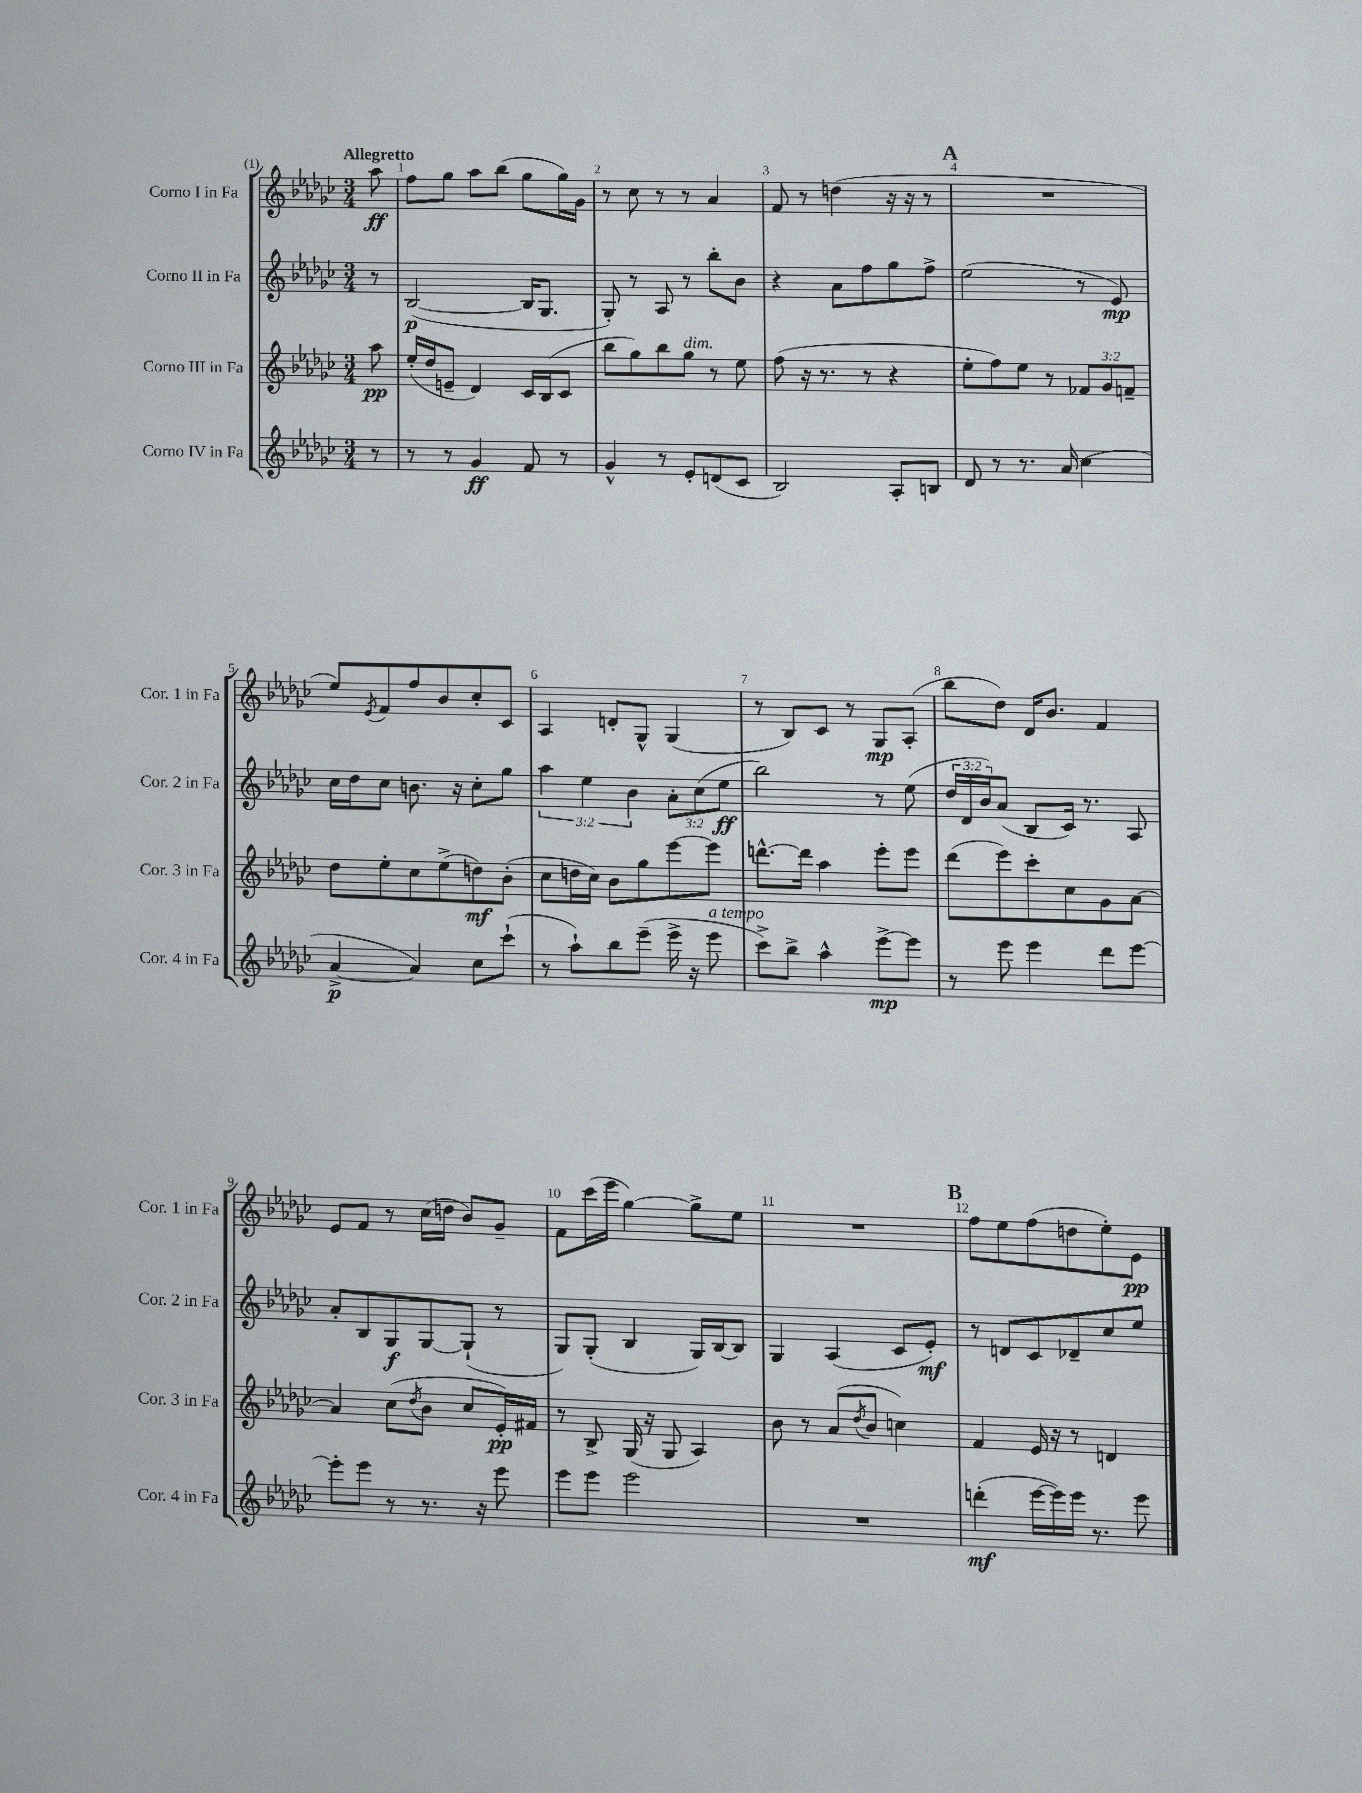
<<
\new StaffGroup <<
\new Staff = "s0" \with { instrumentName = "Corno I in Fa" shortInstrumentName = "Cor. 1 in Fa" } {
    \clef treble \key ges \major \numericTimeSignature \time 3/4 \partial 8 \tempo "Allegretto"
    aes''8\ff |
    f''8 ges''8 aes''8 bes''8( ges''8 ges''16) ges'16 |
    r8 ces''8 r8 r8 aes'4 |
    f'8 r8 d''4( r16 r16 r8 |
    \mark \markup { \bold "A" } R2. |
    ees''8) \acciaccatura { ees'8 } f'8 f''8 bes'8 ces''8-. ces'8 |
    aes4 d'8-. ges8-^ ges4( |
    r8 bes8) ces'8 r8 ges8\mp aes8-.( |
    bes''8 des''8) des'16 bes'8. f'4 |
    ees'8 f'8 r8 ces''16( d''16 bes'8) ges'8-- |
    f'8 ces'''16( ees'''16 ges''4~) ges''8-> ees''8 |
    R2. |
    \mark \markup { \bold "B" } f''8 ees''8 f''8( d''8 ees''8-.) ees'8\pp \bar "|." |
}
\new Staff = "s1" \with { instrumentName = "Corno II in Fa" shortInstrumentName = "Cor. 2 in Fa" } {
    \clef treble \key ges \major \numericTimeSignature \time 3/4 \override Staff.TupletNumber.text = #tuplet-number::calc-fraction-text \partial 8
    r8 |
    bes2~\p( bes16 ges8. |
    ges8-.) r8 aes8 r8 bes''8-. bes'8 |
    r4 aes'8 f''8 ges''8 f''8-> |
    \mark \markup { \bold "A" } ees''2( r8 ees'8\mp) |
    ces''16 des''16 ces''8 b'8. r16 ces''8-. ges''8 |
    \tuplet 3/2 { aes''4 ees''4 bes'4 } \tuplet 3/2 { aes'8-. ces''8( ees''8\ff } |
    bes''2) r8 ees''8( |
    \tuplet 3/2 { des''16 des'16 bes'16) } aes'8( bes8 ces'16) r8. aes8 |
    aes'8-. bes8 ges8\f ges8~ ges8-!( r8 |
    ges8) ges8-.( bes4 ges16) bes16~ bes8 |
    ges4 aes4( ces'8 ees'8-.\mf) |
    \mark \markup { \bold "B" } r8 d'8 ces'8 des'8-- ces''8 ees''8 \bar "|." |
}
\new Staff = "s2" \with { instrumentName = "Corno III in Fa" shortInstrumentName = "Cor. 3 in Fa" } {
    \clef treble \key ges \major \numericTimeSignature \time 3/4 \override Staff.TupletNumber.text = #tuplet-number::calc-fraction-text \partial 8
    aes''8\pp |
    ees''16-.( des''16 e'8-- des'4) ces'16 bes16( ces'8 |
    bes''8 ges''8) bes''8 ges''8^\markup { \italic "dim." } r8 ees''8 |
    f''8( r16 r8. r8 r4 |
    \mark \markup { \bold "A" } ees''8-. f''8) ees''8 r8 \tuplet 3/2 { fes'8 ges'8 f'8-- } |
    des''8 ees''8-. ces''8 ees''8->( d''8\mf) bes'8-.( |
    ces''8 d''16 ces''16) bes'8 ges''8 ees'''8~ ees'''8 |
    d'''8.~-^ d'''16 aes''4 ees'''8-. ees'''8 |
    des'''8( ees'''8) ces'''8-. ces''8 ges'8 aes'8~ |
    aes'4 ces''8( \acciaccatura { des''8 } bes'8 ces''8 ees'16-.\pp) fis'16 |
    r8 bes8-> ges16( r16 ges8 aes4) |
    bes'8 r8 aes'8( \acciaccatura { des''8 } bes'8 c''4) |
    \mark \markup { \bold "B" } f'4 ees'16 r16 r8 d'4 \bar "|." |
}
\new Staff = "s3" \with { instrumentName = "Corno IV in Fa" shortInstrumentName = "Cor. 4 in Fa" } {
    \clef treble \key ges \major \numericTimeSignature \time 3/4 \partial 8
    r8 |
    r8 r8 ges'4\ff f'8 r8 |
    ges'4-^ r8 ees'8-. d'8( ces'8 |
    bes2) aes8-. b8 |
    \mark \markup { \bold "A" } des'8 r8 r8. aes'16( ces''4 |
    aes'4~->\p aes'4) ces''8 ces'''8-!( |
    r8 aes''8-!) bes''8 ees'''8--( ees'''16-> r16 ees'''8^\markup { \italic "a tempo" } |
    ces'''8->) bes''8-> aes''4-^ ees'''8~->\mp ees'''8 |
    r8 ees'''8 ees'''4 des'''8 ees'''8~ |
    ees'''8-. ees'''8 r8 r8. r16 ees'''8 |
    ees'''8 ees'''8 ees'''2 |
    R2. |
    \mark \markup { \bold "B" } d'''4-.\mf( ees'''16~ ees'''16) ees'''16 r8. ees'''8 \bar "|." |
}
>>
>>
\layout { \context { \Score \override BarNumber.break-visibility = ##(#f #t #t) barNumberVisibility = #all-bar-numbers-visible } }
